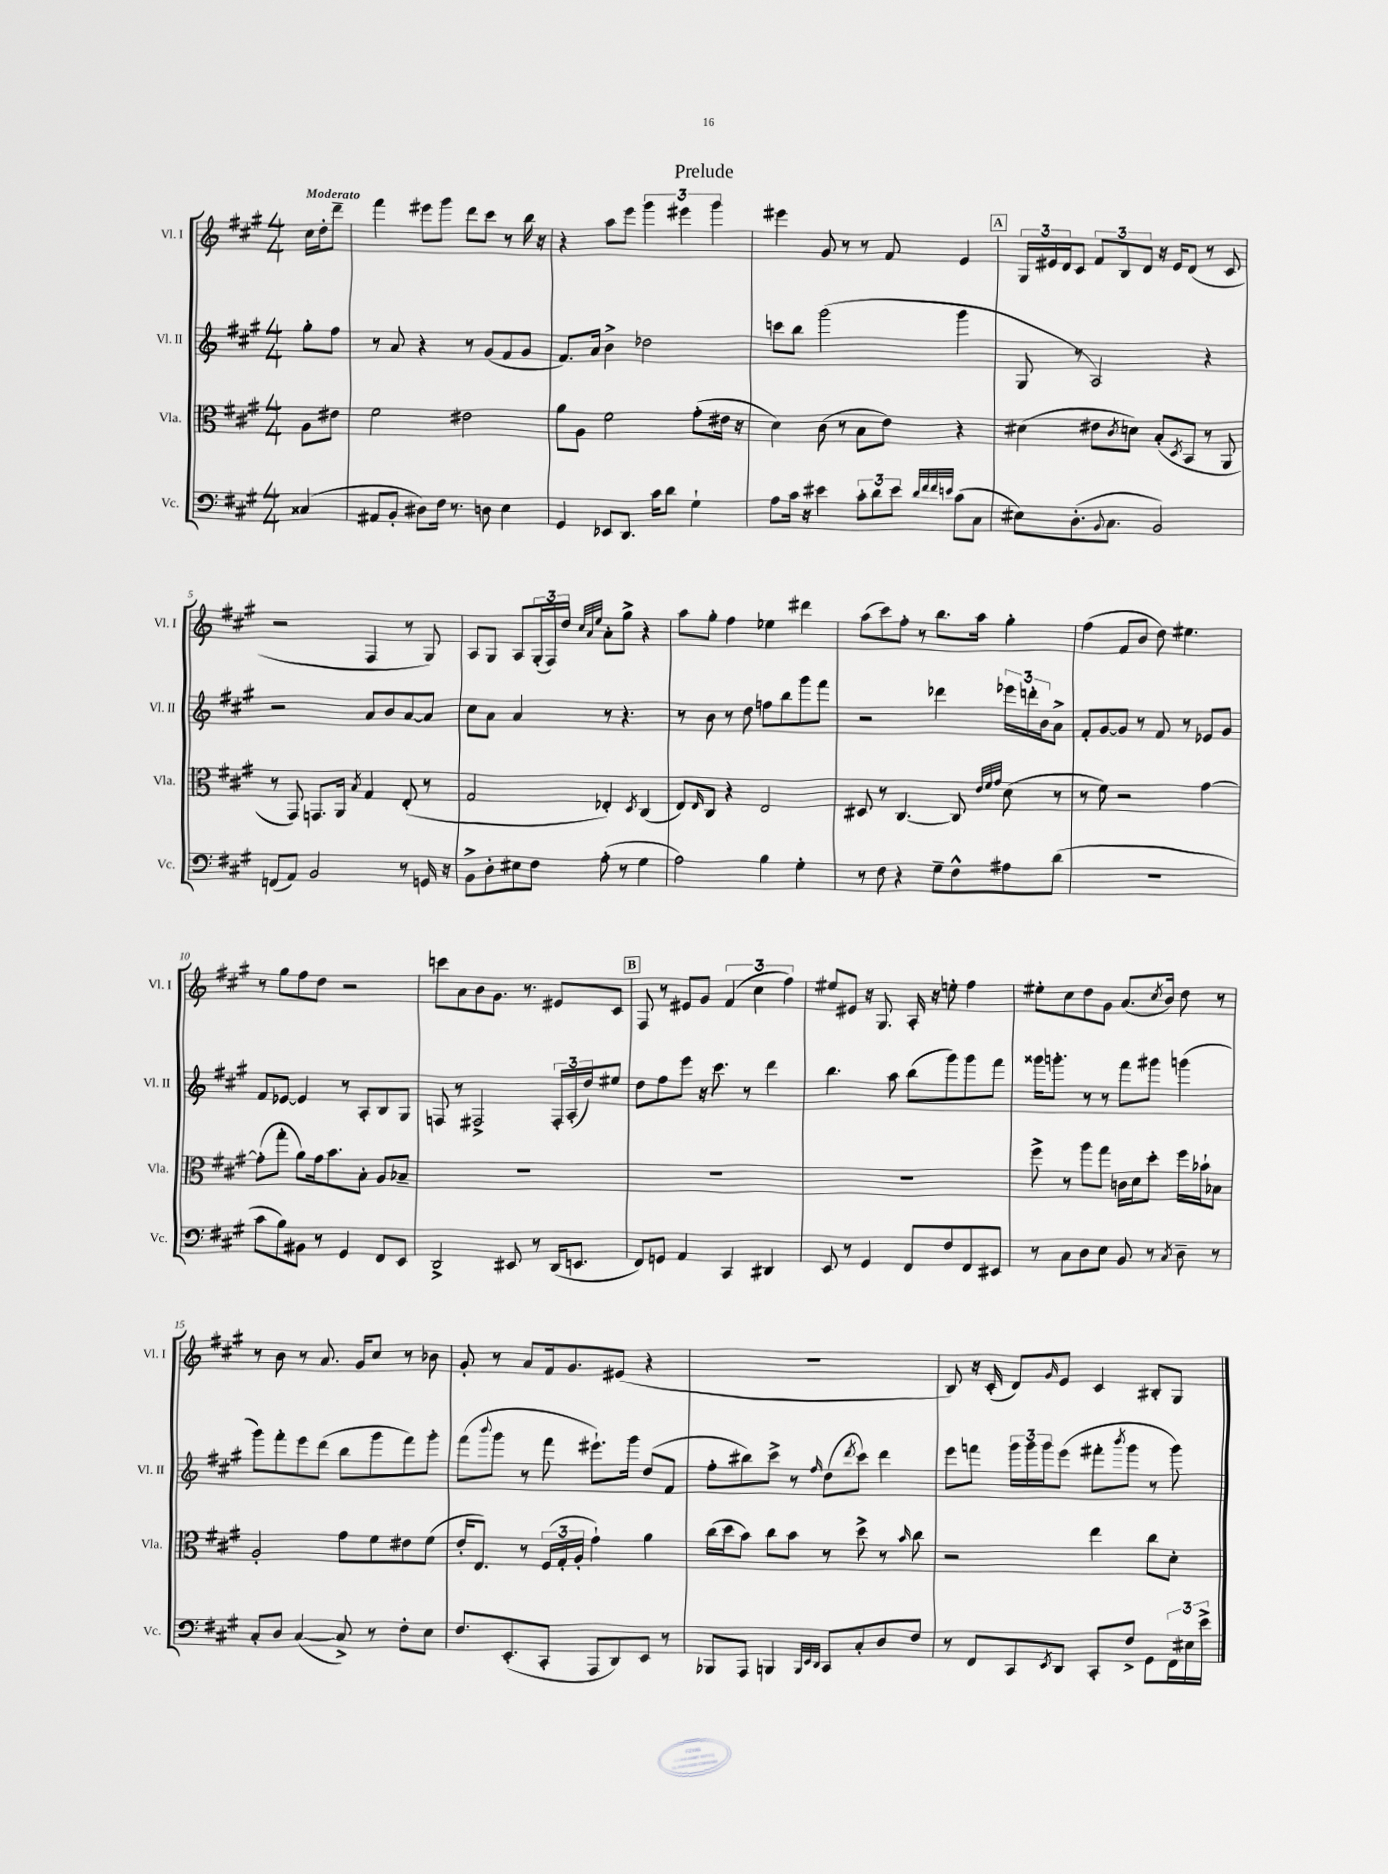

**kern	**kern	**kern	**kern
*staff4	*staff3	*staff2	*staff1
*clefF4	*clefC3	*clefG2	*clefG2
*k[f#c#g#]	*k[f#c#g#]	*k[f#c#g#]	*k[f#c#g#]
*M4/4	*M4/4	*M4/4	*M4/4
(4C##	8A	8gg#'	16cc#
.	.	.	16dd'
.	8e#	8ff#	8ddd~
=	=	=	=
8AA#	2f#	8r	4fff#
8BB'	.	8a	.
8D#)	.	4r	8eee#
16F#	.	.	8ggg#
8.r	.	.	.
.	2e#	8r	8ddd
8D	.	(8g#	8ccc#
4E	.	8f#	8r
.	.	8g#	16bb
.	.	.	16r
=	=	=	=
4GG#	8a	8.f#)	4r
.	8A	.	.
.	.	16a	.
8EE-	2f#	4b^	8aa
8.DD	.	.	8eee
.	.	2dd-	6ggg#
16c#	.	.	.
8d	.	.	.
.	.	.	6eee#
4G#`	(8g#'	.	.
.	.	.	6ggg#
.	16e#	.	.
.	16r	.	.
=	=	=	=
8A	4d)	8ccc	4eee#
16c#	.	8bb	.
16r	.	.	.
4e#	(8c#	(2ggg#	8g#
.	8r	.	8r
12c#'	8B	.	8r
12d	.	.	.
.	8e)	.	8f#
12e#	.	.	.
32qqd	.	.	.
32qqf#	.	.	.
32qqf#	.	.	.
32qqe	.	.	.
(8c#	4r	4ggg#	4e
8C#	.	.	.
=	=	=	=
8E#)	(4d#	8G#	24G#
.	.	.	24e#
.	.	.	24d
(8.D'	.	8r	8c#
.	8e#	2A)	12f#
8qqBB	.	.	.
8.C#	.	.	.
.	.	.	12B
.	8qc#	.	.
.	8d)	.	.
.	.	.	12d
2BB)	(8B'	.	16r
.	.	.	16e#
.	8qD	.	.
.	8BB	.	(8d
.	8r	4r	8r
.	8AA	.	8c#
=	=	=	=
(8FF	8r	2r	2r
8AA)	8GG#)	.	.
2BB	8.GG	.	.
.	16AA	.	.
.	8qB	.	.
.	4G#	8a	4F#
.	.	8b	.
8r	(8E'	[8a	8r
16GG	8r	8a]	8G#)
16r	.	.	.
=	=	=	=
8BB^	2G#	8cc#	8A
8D'	.	8a	8G#
8E#	.	4a	8A
8F#	.	.	(24G#'
.	.	.	24F#)
.	.	.	24dd
.	.	.	32qqcc#
.	.	.	32qqa
.	.	.	32qqee
(8A'	4E-')	8r	8a'
8r	.	4.r	8gg#^
.	8qD	.	.
4G#	(4C#	.	4r
=	=	=	=
2A)	8E)	8r	8aa
.	16qqE	.	.
.	8C#	8b	8gg#'
.	4r	8r	4ff#
.	.	8dd	.
4B	2E	8ff	4ee-
.	.	8bb	.
4G#'	.	8ggg#	4ddd#
.	.	8fff#	.
=	=	=	=
8r	8D#	2r	(8aa
8F#	8r	.	8ccc#)
4r	[4.C#	.	8ff#'
.	.	.	8r
8G#~	.	4ddd-	8.bb
8F#^^	8C#]	.	.
.	.	.	16aa
.	32qqe	.	.
.	32qqf#	.	.
.	32qqg#	.	.
8A#	(8d	24eee-	4gg#'
.	.	24ddd'	.
.	.	24b	.
(8d	8r	8a^	.
=	=	=	=
1r	8r	8f#'	(4ff#
.	8f#)	[8g#	.
.	2r	8g#]	8f#
.	.	8r	8b
.	.	8f#	8dd)
.	.	8r	4.ee#
.	[4g#	8e-	.
.	.	8g#	.
=	=	=	=
8c#	(8g#']	8f#	8r
8B)	8gg#'	[8e-	8gg#
8BB#	8a)	4e-]	8ff#
8r	16g#	.	8dd
.	8.b	.	.
4GG#	.	8r	2r
.	8B'	8A'	.
8FF#	8A	8B	.
8EE	8B-~	8G#	.
=	=	=	=
2DD^	1r	8F	8ccc
.	.	8r	8a
.	.	2F#^	8b
.	.	.	8.g#
8EE#	.	.	.
.	.	.	8.r
8r	.	.	.
(16DD	.	24F#'	8e#
.	.	(24A'	.
8.EE	.	.	.
.	.	24dd)	.
.	.	8ee#	8c#
=	=	=	=
8FF#)	1r	8dd	8F#
8GG	.	8ff#	8r
4AA	.	8eee	8e#
.	.	16r	8g#
.	.	8.ccc#	.
4CC#	.	.	(6f#
.	.	8r	.
.	.	.	6cc#
4DD#	.	4ddd	.
.	.	.	6ff#)
=	=	=	=
8EE	1r	4.bb	8ee#
8r	.	.	8e#
4GG#	.	.	16r
.	.	.	8.G#
.	.	8aa	.
8FF#	.	(8bb	16A'
.	.	.	16r
8F#	.	8ggg#)	8ee'
8FF#	.	8ggg#	4ff#
8EE#	.	8fff#	.
=	=	=	=
8r	8ff#^	16ggg##	8ee#'
.	.	8.ggg'	.
8C#	8r	.	8cc#
8D	8aa	8r	8dd
8E	8gg#	8r	8g#
8BB	16c	8fff#	(8.a
.	16d	.	.
8r	8dd'	8ggg#	.
.	.	.	8qcc#
.	.	.	16b)
8qC#	.	.	.
8D~	16ff#	(4ggg	8dd
.	16b-`	.	.
8r	8B-	.	8r
=	=	=	=
8C#'	2A'	8ggg#)	8r
8D	.	8fff#'	8b
([4C#	.	8eee	8r
.	.	(8ddd	8.a
8C#^])	8g#	8bb	.
.	.	.	16g#
8r	8f#	8ggg#	8cc#
8F#'	8e#	8fff#)	8r
8E	(8f#	8ggg#'	8b-
=	=	=	=
8.F#	16e'	(8fff#	8g#'
.	8.E)	.	.
.	.	8qqbbb	.
.	.	8ggg#	8r
(8.EE'	.	.	.
.	8r	8r	8a
8CC#'	(24F#	8fff#	16f#
.	24G#'	.	.
.	.	.	8.g#
.	24A'	.	.
8AAA	4g#`)	8.eee#`)	.
8DD)	.	.	(8e#
.	.	16ggg#	.
8EE	4a	(8dd	4r
8r	.	8f#	.
=	=	=	=
8BBB-	(16cc#	8ff#'	1r
.	16dd	.	.
8AAA	8b)	8bb#)	.
4BBB	8cc#	8ccc#^	.
.	8b	8r	.
32qqBBB	.	.	.
32qqEE	.	.	.
32qqDD	.	16qqff#	.
8CC#	8r	(8dd	.
.	.	8qddd	.
8C#'	8dd^	8ccc#)	.
8D	8r	4ddd	.
.	16qqb	.	.
8F#	8cc#	.	.
=	=	=	=
8r	2r	8eee	8B)
8FF#	.	8fff	16r
.	.	.	(16c#'
8CC#	.	24ggg#	8d)
.	.	24ggg#	.
.	.	24ggg#	.
8qEE	.	.	16qqg#
8DD	.	(8eee	8e
8CC#'	4ee	8fff#'	4c#
.	.	8qbbb	.
8F#^	.	8ggg#	.
8GG#	8cc#	8r	8B#'
24FF#	8d'	8ggg#)	8G#
24E#	.	.	.
24e^	.	.	.
==	==	==	==
*-	*-	*-	*-
